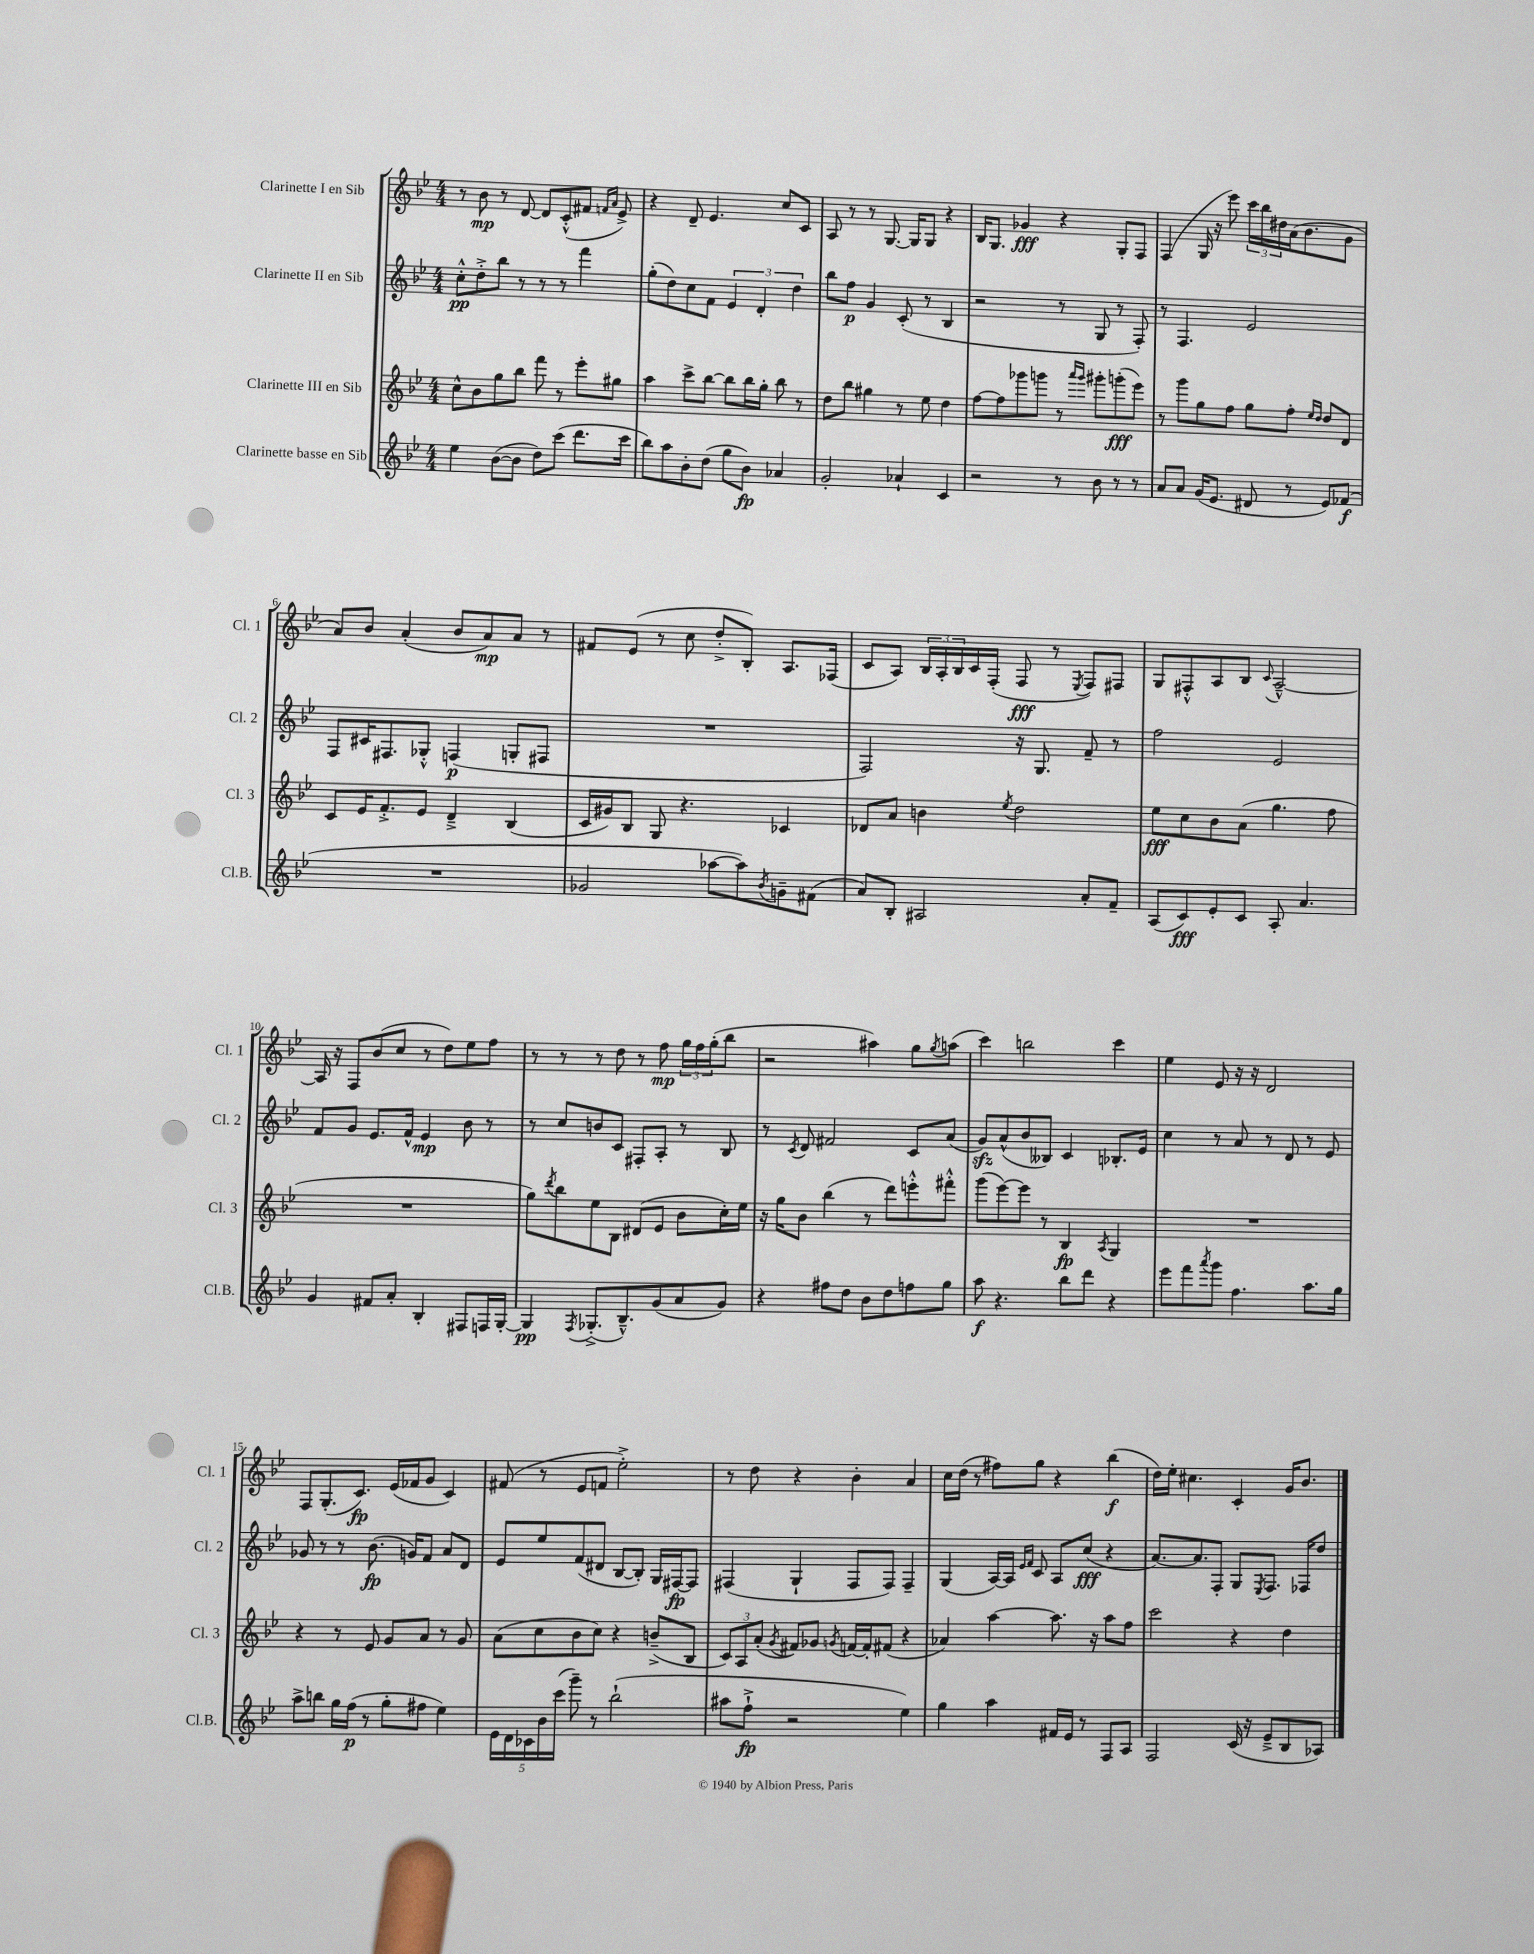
<<
\new StaffGroup <<
\new Staff = "s0" \with { instrumentName = "Clarinette I en Sib" shortInstrumentName = "Cl. 1" } {
    \clef treble \key bes \major \numericTimeSignature \time 4/4
    r8 bes'8\mp r8 d'8~ d'8 c'8-.-^( fis'8 \grace { f'16 a'16 } ees'8->) |
    r4 d'8-- ees'4. c''8 c'8 |
    a8 r8 r8 g8.~ g16 g8 r4 |
    bes16 g8. ges'4\fff r4 g8-. f8 |
    f4( g16 r16 ees'''8) \tuplet 3/2 { c'''16 bes''16 dis''16 } a'16( bes'8. g'8 |
    a'8) bes'8 a'4-.( bes'8 a'8\mp) a'8 r8 |
    fis'8 ees'8( r8 c''8 d''8-.-> bes8-.) a8. fes16( |
    c'8 a8) \tuplet 3/2 { bes16 a16-. bes16 } c'16 f16-.( f8\fff r8 \acciaccatura { ees8 } f8) fis8 |
    g8 fis8-.-^ a8 bes8 \appoggiatura { c'8 } a2~---^ |
    a16 r16 f8 bes'8( c''8 r8 d''8) ees''8 f''8 |
    r8 r8 r8 d''8 r8 f''8\mp \tuplet 3/2 { g''16 f''16 g''16-.( } bes''8 |
    r2 ais''4) g''8 \acciaccatura { g''8 } a''8( |
    c'''4) b''2 c'''4 |
    ees''4 ees'8 r16 r16 d'2 |
    f8 g8.-.( c'8.\fp) ees'16( fes'16 g'8 c'4) |
    fis'8( r8 ees'8 f'8 ees''2-.->) |
    r8 d''8 r4 bes'4-. a'4 |
    c''16 d''16( r8 fis''8) g''8 r4 bes''4\f( |
    d''16) ees''16-. cis''4. c'4-. g'16 bes'8. \bar "|." |
}
\new Staff = "s1" \with { instrumentName = "Clarinette II en Sib" shortInstrumentName = "Cl. 2" } {
    \clef treble \key bes \major \numericTimeSignature \time 4/4
    c''8-.-^\pp d''8-.-> bes''8 r8 r8 r8 f'''4 |
    g''8-.( d''8) c''8 f'8 \tuplet 3/2 { ees'4 d'4-. d''4 } |
    bes''8 f''8\p g'4 c'8-.( r8 bes4 |
    r2 r8 g8 r8 f8-.) |
    r8 f4. ees'2 |
    f8 cis'16 fis8. ges8-.-^ f4\p( g8-. fis8 |
    R1 |
    f2) r16 g8. f'8-- r8 |
    f''2 ees'2 |
    f'8 g'8 ees'8. f'16-^ ees'4\mp bes'8 r8 |
    r8 c''8 b'8 c'8 fis8-. a8-. r8 bes8 |
    r8 \acciaccatura { c'8 } d'8 fis'2 c'8 a'8( |
    g'8\sfz) a'8-^( bes'8 beses8) c'4 bes8.-. ees'16 |
    c''4 r8 a'8 r8 d'8 r8 ees'8 |
    ges'8 r8 r8 bes'8.\fp( g'16) f'8 a'8 d'8 |
    ees'8 ees''8 f'8( dis'8 bes8~ bes8-.) g16 fis16~\fp fis8 |
    fis4( g4-! fis8 fis8) fis4-- |
    g4( a16~) a16 \grace { ees'16 f'16 } c'8 a8 c''8\fff( r4 |
    a'8.~) a'8. f8-. g8 \acciaccatura { ees8 } f8. fes16 d''8 \bar "|." |
}
\new Staff = "s2" \with { instrumentName = "Clarinette III en Sib" shortInstrumentName = "Cl. 3" } {
    \clef treble \key bes \major \numericTimeSignature \time 4/4
    c''8-^ bes'8 g''8 bes''8 f'''8 r8 ees'''8-. gis''8 |
    a''4 c'''8-> bes''8~ bes''8 bes''16 g''16-. bes''8 r8 |
    d''8 bes''8 gis''4 r8 ees''8 d''4 |
    f''8~ f''8 ges'''8 g'''8 r8 \grace { a'''16 g'''16 } gis'''8-. g'''8-.\fff( ees'''8) |
    r8 g'''8 g''8 f''8 g''8 f''8-. \grace { ees''16 d''16 } d''8 d'8 |
    c'8 ees'16 f'8.-.-> ees'8 d'4---> bes4( |
    c'16 gis'16) bes8 g8 r4. ces'4 |
    des'8 a'8 b'4 \acciaccatura { ees''8 } d''2 |
    ees''8\fff c''8 bes'8 a'8( g''4. f''8 |
    R1 |
    g''8) \acciaccatura { d'''8 } bes''8 ees''8 bes8 dis'8( ees'8 bes'8 c''16-.) ees''16 |
    r16 g''16 bes'8 bes''4( r8 d'''8) e'''8-.-^ fis'''8-.-^ |
    g'''8( ees'''8~) ees'''8 r8 bes4\fp \acciaccatura { a8 } g4 |
    R1 |
    r4 r8 ees'8 g'8 a'8 r8 g'8 |
    a'8( c''8 bes'8 c''8) r4 b'8--->( bes8 |
    \tuplet 3/2 { c'8) a8 a'8-.( } \acciaccatura { g'8 } fis'8) ges'8 \acciaccatura { g'8 } f'16~ f'16-. fis'8( r4 |
    aes'4) a''4~ a''8. r16 a''8 f''8 |
    c'''2 r4 d''4 \bar "|." |
}
\new Staff = "s3" \with { instrumentName = "Clarinette basse en Sib" shortInstrumentName = "Cl.B." } {
    \clef treble \key bes \major \numericTimeSignature \time 4/4
    ees''4 bes'8~( bes'8 d''8) c'''8( d'''8. c'''16 |
    bes''8) a''8 bes'8-. d''8( g''8 bes'8\fp) aes'4 |
    g'2-. aes'4-! c'4 |
    r2 r8 bes'8 r8 r8 |
    a'8 a'8 g'16( ees'8. dis'8 r8 ees'8) fes'8\f( |
    R1 |
    ges'2 aes''8~ aes''8) \acciaccatura { bes'8 } g'8-- fis'8( |
    a'8) bes8-. ais2 a'8-. f'8-- |
    a8( c'8\fff) ees'8-. c'8 a8-. a'4. |
    g'4 fis'8 a'8-. bes4-. fis8 f16 g16~-. |
    g4\pp \acciaccatura { f8 } ges8.-.->( bes8.---^) g'8( a'8 g'8) |
    r4 fis''8 d''8 bes'8 d''8 f''8 g''8 |
    a''8\f r4. bes''8 d'''8 r4 |
    ees'''8 f'''8 \acciaccatura { a'''8 } g'''8 f''4. a''8. g''16 |
    a''8-> b''8 g''16 f''16\p( r8 g''8-. fis''8 ees''4) |
    \tuplet 5/4 { ees'16 d'16 ces'16 bes'16 c'''16( } g'''8--) r8 bes''2-!( |
    ais''8 f''8-!->\fp r2 ees''4) |
    g''4 a''4 fis'16 ees'16 r8 f8 a8 |
    f2 c'16( r16 ees'8---> bes8 aes8) \bar "|." |
}
>>
>>
